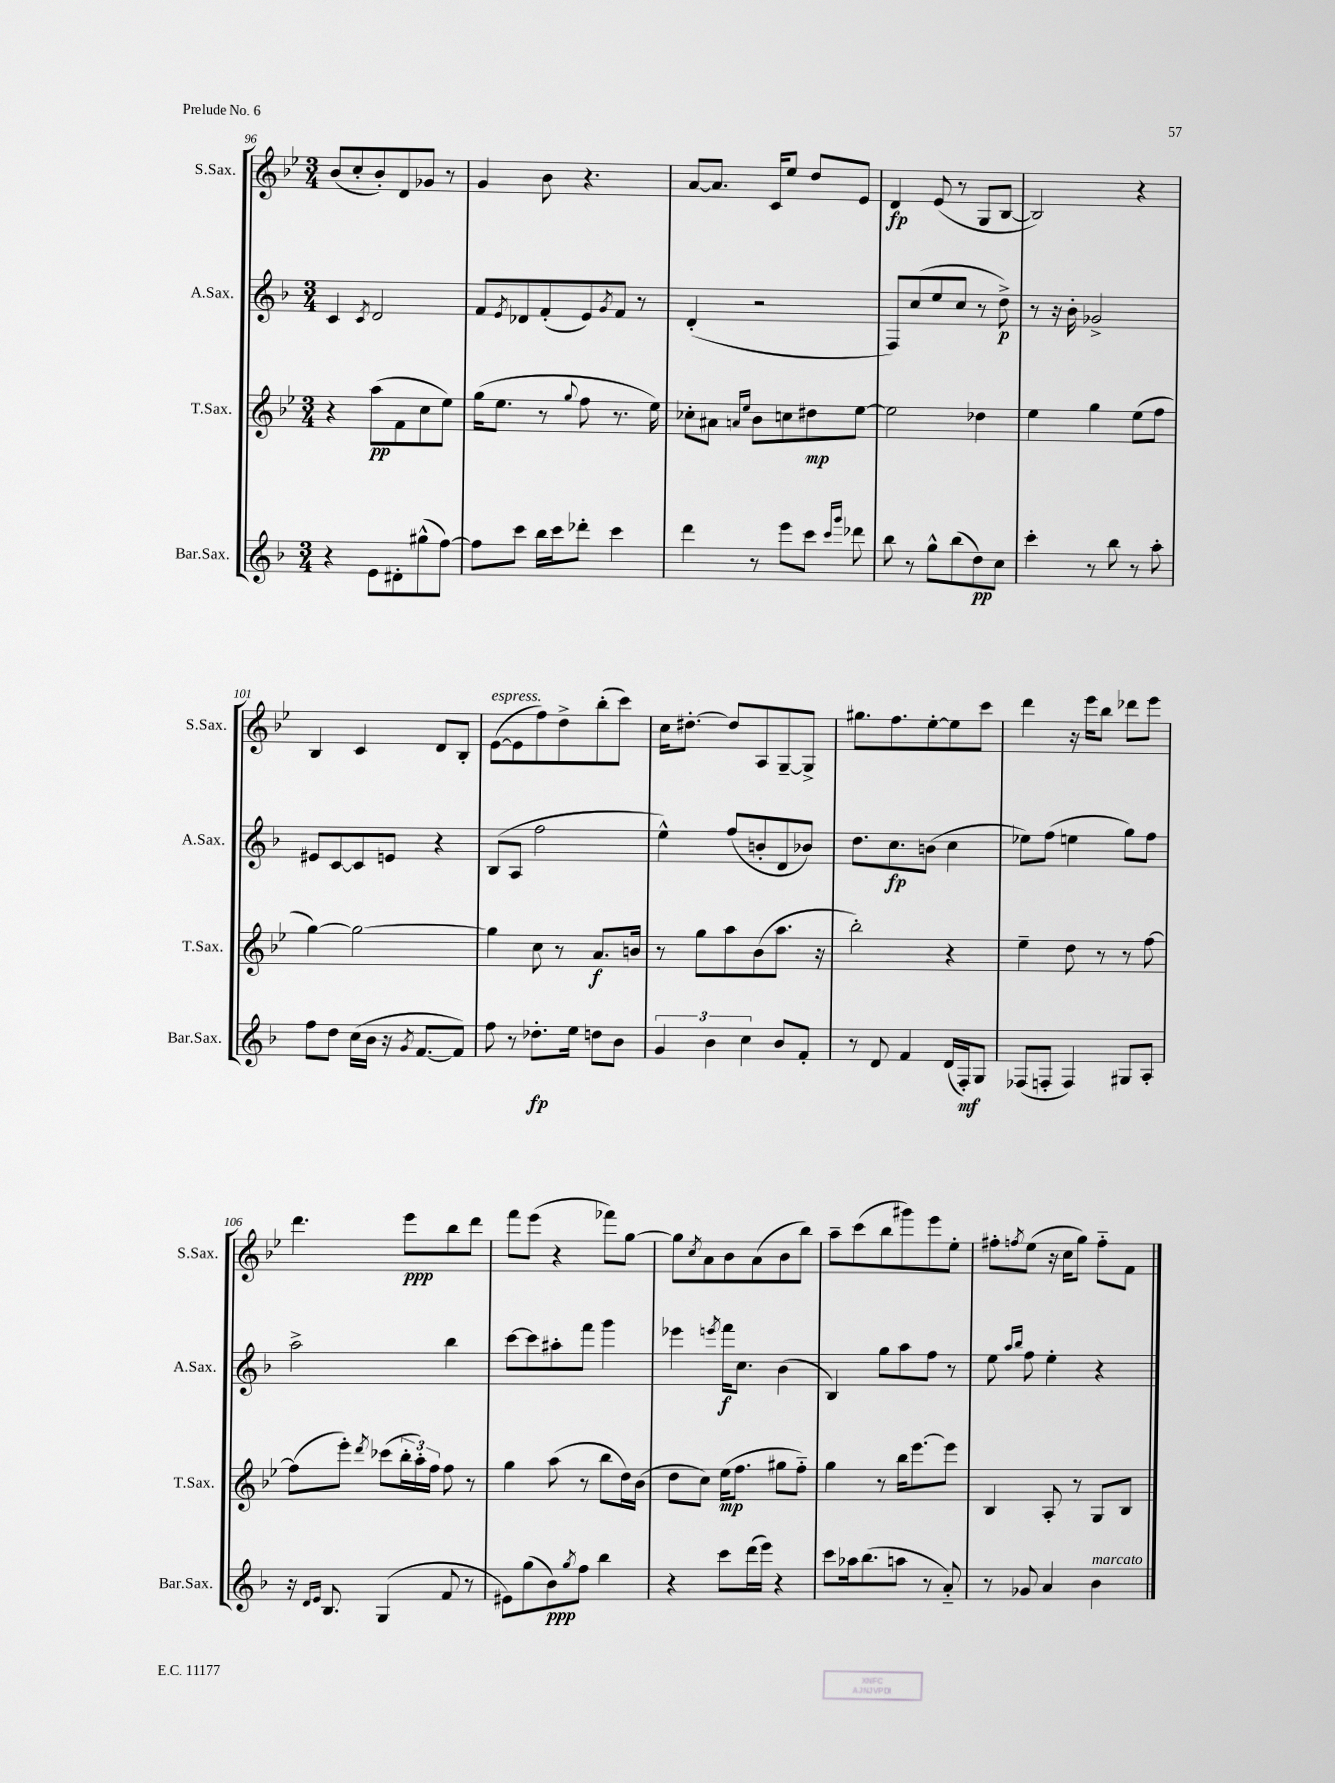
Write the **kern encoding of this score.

**kern	**dynam	**kern	**dynam	**kern	**dynam	**kern	**dynam
*part4	*part4	*part3	*part3	*part2	*part2	*part1	*part1
*staff4	*staff4	*staff3	*staff3	*staff2	*staff2	*staff1	*staff1
*I"Bar.Sax.	*	*I"T.Sax.	*	*I"A.Sax.	*	*I"S.Sax.	*
*I'Bar.Sax.	*	*I'T.Sax.	*	*I'A.Sax.	*	*I'S.Sax.	*
*clefG2	*	*clefG2	*	*clefG2	*	*clefG2	*
*k[b-]	*	*k[b-e-]	*	*k[b-]	*	*k[b-e-]	*
*M3/4	*	*M3/4	*	*M3/4	*	*M3/4	*
=96	=96	=96	=96	=96	=96	=96	=96
4r	.	4r	.	4c/	.	(8b-/L	.
.	.	.	.	.	.	8cc'/	.
.	.	.	.	8qc/	.	.	.
8e\L	.	(8aa\L	pp	2d/	.	8b-'/)	.
8d#X'\	.	8f\	.	.	.	8d/	.
(8gg#X^^\	.	8cc\	.	.	.	8g-X/J	.
[8ff\J)	.	8ee-\J)	.	.	.	8r	.
=97	=97	=97	=97	=97	=97	=97	=97
8ff\L]	.	(16gg\KL	.	8f/L	.	4g/	.
.	.	8.ee-\J	.	.	.	.	.
.	.	.	.	8qe/	.	.	.
8ccc\J	.	.	.	8d-X/	.	.	.
16bb-\LL	.	8r	.	(8f'/	.	8b-\	.
16ccc\J	.	.	.	.	.	.	.
.	.	8qqgg/	.	.	.	.	.
8ddd-X'\J	.	8ff\	.	8e/)	.	4.r	.
.	.	.	.	8qg/	.	.	.
4ccc\	.	8.r	.	8f/J	.	.	.
.	.	.	.	8r	.	.	.
.	.	16ee-\)	.	.	.	.	.
=98	=98	=98	=98	=98	=98	=98	=98
4ddd\	.	8cc-X'\L	.	(4d'/	.	[8a/L	.
.	.	8a#X\J	.	.	.	8.a/J]	.
.	.	16qqan/LL	.	.	.	.	.
.	.	16qqee-/JJ	.	.	.	.	.
8r	.	8b-\L	.	2r	.	.	.
.	.	.	.	.	.	16c/KL	.
8eee\L	.	8ccn\	.	.	.	8ee-/J	.
8ccc\J	.	8dd#X\	mp	.	.	8dd/L	.
16qqccc/LL	.	.	.	.	.	.	.
16qqggg/JJ	.	.	.	.	.	.	.
8ddd-X\	.	[8ee-\J	.	.	.	8e-/J	.
=99	=99	=99	=99	=99	=99	=99	=99
8bb-\	.	2ee-\]	.	8F/L)	.	4d/	fp
8r	.	.	.	(8cc/	.	.	.
8gg^^\L	.	.	.	8ee/	.	(8e-/	.
(8bb-\	.	.	.	8cc/J	.	8r	.
8dd\)	pp	4dd-X\	.	8r	.	8G/L	.
8cc\J	.	.	.	8dd^\)	p	[8B-/J	.
=100	=100	=100	=100	=100	=100	=100	=100
4ccc'\	.	4ee-\	.	8r	.	2B-/])	.
.	.	.	.	16r	.	.	.
.	.	.	.	16b-'\	.	.	.
8r	.	4gg\	.	2g-X^/	.	.	.
8bb-\	.	.	.	.	.	.	.
8r	.	(8ee-\L	.	.	.	4r	.
8aa'\	.	8ff\J	.	.	.	.	.
!!LO:LB:g=z
=101	=101	=101	=101	=101	=101	=101	=101
8ff\L	.	[4gg\)	.	8e#X/L	.	4B-/	.
8dd\J	.	.	.	[8c/	.	.	.
(16cc\LL	.	2gg\_	.	8c/]	.	4c/	.
16b-\JJ	.	.	.	.	.	.	.
16r	.	.	.	8en/J	.	.	.
8qg/	.	.	.	.	.	.	.
[8.f/L	.	.	.	.	.	.	.
.	.	.	.	4r	.	8d/L	.
8f/J])	.	.	.	.	.	8B-'/J	.
=102	=102	=102	=102	=102	=102	=102	=102
!	!	!	!	!	!	!LO:TX:a:i:t=espress.	!
8ff\	.	4gg\]	.	(8B-/L	.	([8e-\L	.
8r	.	.	.	8A/J	.	8e-\]	.
8.dd-X'\L	fp	8cc\	.	2ff\	.	8ff\)	.
.	.	8r	.	.	.	8dd^\	.
16ee\Jk	.	.	.	.	.	.	.
8ddn\L	.	8.a/L	f	.	.	(8bb-'\	.
8b-\J	.	.	.	.	.	8ccc\J)	.
.	.	16bn/Jk	.	.	.	.	.
=103	=103	=103	=103	=103	=103	=103	=103
6g/	.	8r	.	4ee^^\)	.	16cc\KL	.
.	.	.	.	.	.	[8.dd#X'\J	.
.	.	8gg\L	.	.	.	.	.
6b-\	.	.	.	.	.	.	.
.	.	8aa\	.	(8ff/L	.	8dd#/L]	.
6cc\	.	.	.	.	.	.	.
.	.	(8b-\	.	8bn'/	.	8A/	.
8b-/L	.	8.aa\J	.	8d/	.	[8G~/	.
8f'/J	.	.	.	8b-X/J)	.	8G^/J]	.
.	.	16r	.	.	.	.	.
=104	=104	=104	=104	=104	=104	=104	=104
8r	.	2bb-'\)	.	8.dd\L	.	8.gg#X\L	.
8d/	.	.	.	.	.	.	.
.	.	.	.	8.cc\	fp	8.ff\	.
4f/	.	.	.	.	.	.	.
.	.	.	.	(8bn\J	.	[8ee-'\	.
(16d/LL	.	4r	.	4cc\	.	8ee-\]	.
16F'/J)	mf	.	.	.	.	.	.
8G/J	.	.	.	.	.	8ccc\J	.
=105	=105	=105	=105	=105	=105	=105	=105
(8F-X/L	.	4ee-~\	.	8ee-X\L)	.	4ddd\	.
8Fn'/J	.	.	.	(8ff\J	.	.	.
4F/)	.	8dd\	.	4een\	.	16r	.
.	.	.	.	.	.	16eee-\KL	.
.	.	8r	.	.	.	8bb-\J	.
8G#X/L	.	8r	.	8gg\L)	.	8ddd-X\L	.
8A'/J	.	[8ff\	.	8ff\J	.	8eee-\J	.
!!LO:LB:g=z
=106	=106	=106	=106	=106	=106	=106	=106
16r	.	(8ff\L]	.	2aa^\	.	4.ddd\	.
16qqd/LL	.	.	.	.	.	.	.
16qqe/JJ	.	.	.	.	.	.	.
8.B-/	.	.	.	.	.	.	.
.	.	8eee-'\J)	.	.	.	.	.
.	.	8qddd/	.	.	.	.	.
(4G/	.	(8ccc-X\L	.	.	.	.	.
.	.	24bb-'\L	.	.	.	8eee-\L	ppp
.	.	24aa'\)	.	.	.	.	.
.	.	24ff\JJ	.	.	.	.	.
8f/	.	8ff\	.	4bb-\	.	8bb-\	.
8r	.	8r	.	.	.	8ddd\J	.
=107	=107	=107	=107	=107	=107	=107	=107
8e#X\L)	.	4gg\	.	[8ccc\L	.	8fff\L	.
(8gg\	.	.	.	8ccc\]	.	(8eee-\J	.
8b-\)	ppp	(8aa\	.	8aa#X'\	.	4r	.
8qgg/	.	.	.	.	.	.	.
8ff\J	.	8r	.	8fff\J	.	.	.
4bb-\	.	8bb-\L	.	4ggg\	.	8fff-X\L)	.
.	.	16dd\L)	.	.	.	[8gg\J	.
.	.	(16b-\JJ	.	.	.	.	.
=108	=108	=108	=108	=108	=108	=108	=108
4r	.	8dd\L	.	4eee-X\	.	8gg\L]	.
.	.	.	.	.	.	8qcc/	.
.	.	8cc\J)	.	.	.	8a\	.
.	.	.	.	8qeeen/	.	.	.
8ccc\L	.	(16ee-\KL	mp	16fff\KL	f	8b-\	.
.	.	8.ff\J	.	8.cc\J	.	.	.
(16ddd\L	.	.	.	.	.	(8a\	.
16eee\JJ)	.	.	.	.	.	.	.
4r	.	8gg#X\L	.	(4b-\	.	8b-\	.
.	.	8ff\J)	.	.	.	8bb-\J)	.
=109	=109	=109	=109	=109	=109	=109	=109
8ccc\L	.	4gg\	.	4B-/)	.	8aa~\L	.
16aa-X\k	.	.	.	.	.	(8ccc\	.
(8.bb-\	.	.	.	.	.	.	.
.	.	8r	.	8gg\L	.	8bb-\	.
8aan\J	.	16bb-\KL	.	8aa\	.	8ggg#X\)	.
.	.	[8.eee-\	.	.	.	.	.
8r	.	.	.	8ff\J	.	8eee-\	.
8a/)	.	8eee-\J]	.	8r	.	8ee-'\J	.
=110	=110	=110	=110	=110	=110	=110	=110
8r	.	4B-/	.	8ee\	.	8ff#X'\L	.
.	.	.	.	16qqaa/LL	.	.	.
.	.	.	.	16qqbb-/JJ	.	8qffn/	.
8g-X/	.	.	.	8ff\	.	(8ee-\J	.
4a/	.	8A'/	.	4ee'\	.	16r	.
.	.	.	.	.	.	16cc\KL	.
.	.	8r	.	.	.	8gg\J)	.
!LO:TX:a:i:t=marcato	!	!	!	!	!	!	!
4b-\	.	8G/L	.	4r	.	8ff\L	.
.	.	8B-/J	.	.	.	8f\J	.
==	==	==	==	==	==	==	==
*-	*-	*-	*-	*-	*-	*-	*-
